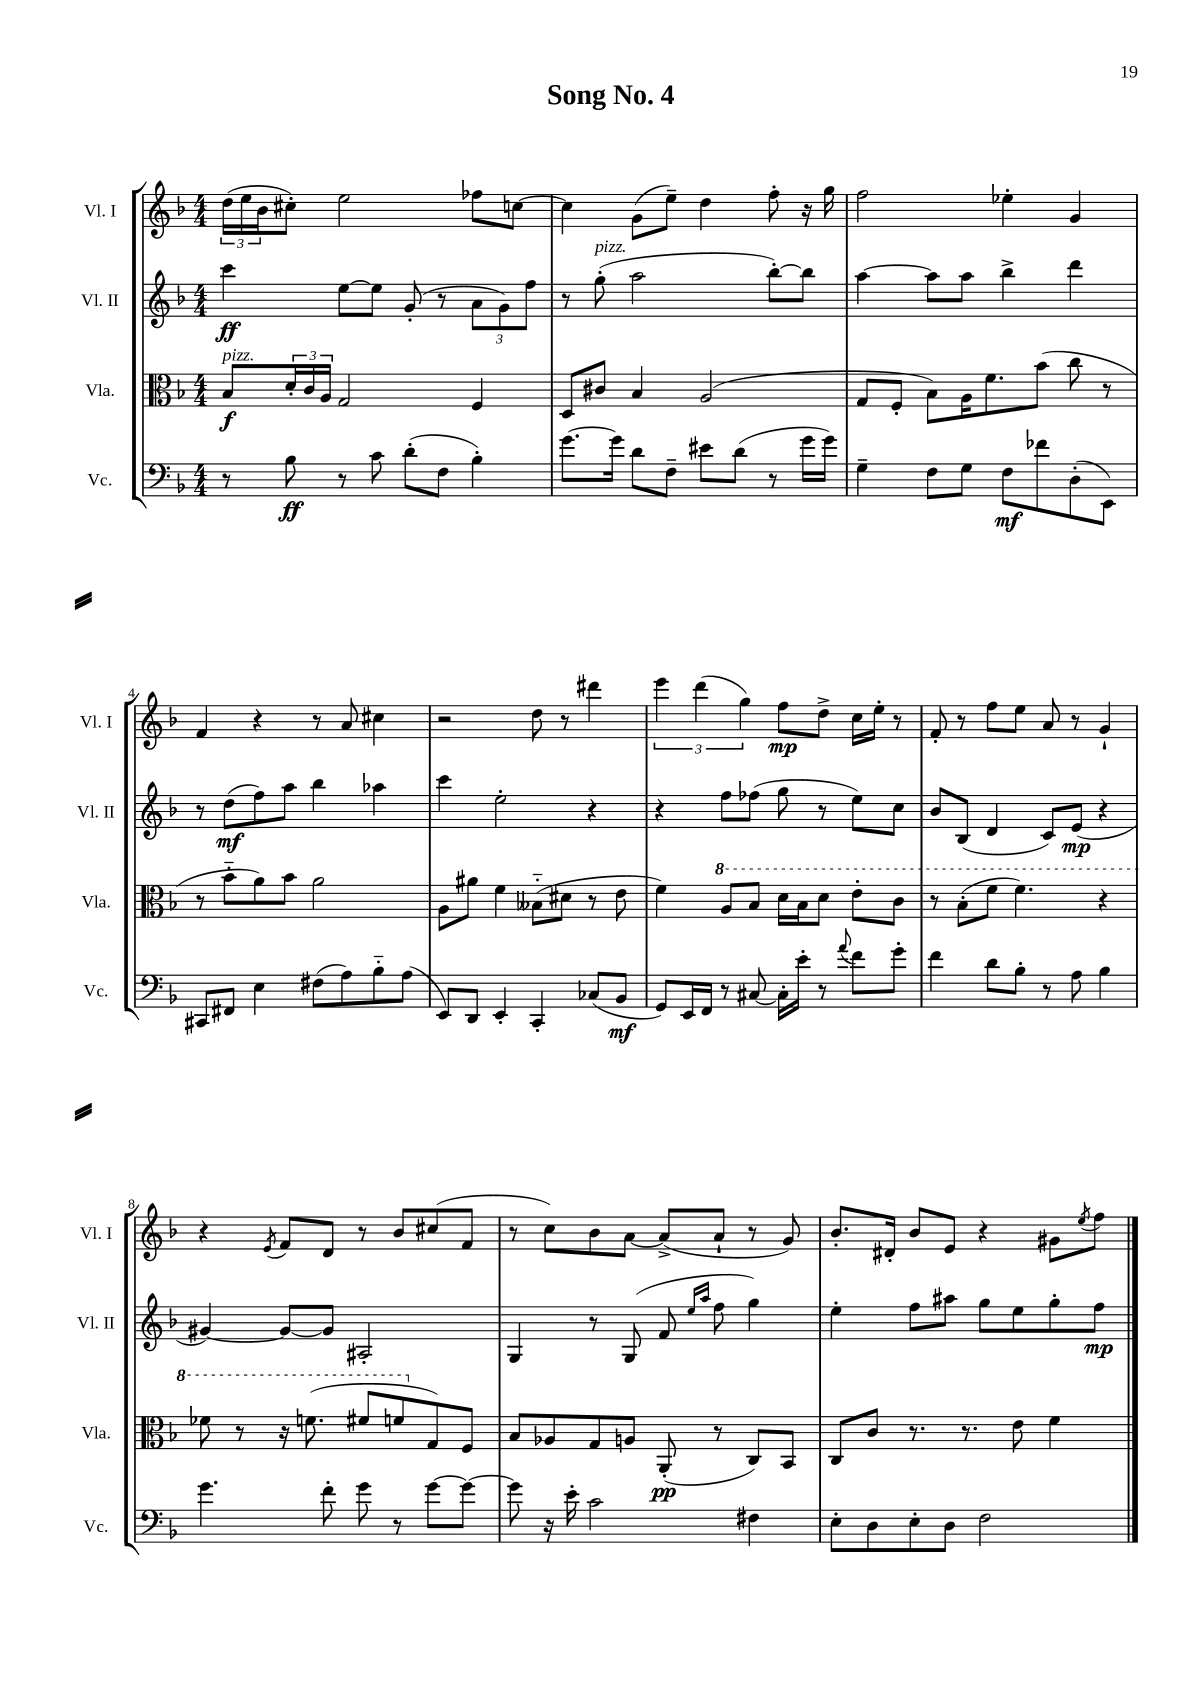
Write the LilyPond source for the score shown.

\header { title = "Song No. 4" }
<<
\new StaffGroup <<
\new Staff = "s0" \with { instrumentName = "Vl. I" shortInstrumentName = "Vl. I" } {
    \clef treble \key f \major \numericTimeSignature \time 4/4
    \tuplet 3/2 { d''16( e''16 bes'16 } cis''8-.) e''2 fes''8 c''8~ |
    c''4 g'8( e''8--) d''4 f''8-. r16 g''16 |
    f''2 ees''4-. g'4 |
    f'4 r4 r8 a'8 cis''4 |
    r2 d''8 r8 dis'''4 |
    \tuplet 3/2 { e'''4 d'''4( g''4) } f''8\mp d''8-> c''16 e''16-. r8 |
    f'8-. r8 f''8 e''8 a'8 r8 g'4-! |
    r4 \acciaccatura { e'8 } f'8 d'8 r8 bes'8 cis''8( f'8 |
    r8 c''8) bes'8 a'8~ a'8->( a'8-! r8 g'8) |
    bes'8.-. dis'16-. bes'8 e'8 r4 gis'8 \acciaccatura { e''8 } f''8 \bar "|." |
}
\new Staff = "s1" \with { instrumentName = "Vl. II" shortInstrumentName = "Vl. II" } {
    \clef treble \key f \major \numericTimeSignature \time 4/4
    c'''4\ff e''8~ e''8 g'8-.( r8 \tuplet 3/2 { a'8 g'8) f''8 } |
    r8 g''8-.^\markup { \italic "pizz." }( a''2 bes''8~-.) bes''8 |
    a''4~ a''8 a''8 bes''4-> d'''4 |
    r8 d''8\mf( f''8) a''8 bes''4 aes''4 |
    c'''4 e''2-. r4 |
    r4 f''8 fes''8( g''8 r8 e''8) c''8 |
    bes'8 bes8( d'4 c'8) e'8\mp( r4 |
    gis'4~) gis'8~ gis'8 ais2-. |
    g4 r8 g8( f'8 \grace { e''16 a''16 } f''8 g''4) |
    e''4-. f''8 ais''8 g''8 e''8 g''8-. f''8\mp \bar "|." |
}
\new Staff = "s2" \with { instrumentName = "Vla." shortInstrumentName = "Vla." } {
    \clef alto \key f \major \numericTimeSignature \time 4/4
    bes8\f^\markup { \italic "pizz." } \tuplet 3/2 { d'16-. c'16 a16 } g2 f4 |
    d8 cis'8 bes4 a2( |
    g8 f8-. bes8) a16 f'8. bes'8( c''8 r8 |
    r8 bes'8-_ a'8) bes'8 a'2 |
    a8 ais'8 f'4 beses8-_( dis'8 r8 e'8 |
    f'4) \ottava #1 a'8 bes'8 d''16 bes'16 d''8 e''8-. c''8 |
    r8 bes'8-.( f''8 f''4.) r4 |
    fes''8 r8 r16 f''8.( fis''8 f''8 \ottava #0 g8) f8 |
    bes8 aes8 g8 a8 a,8-.\pp( r8 c8) bes,8 |
    c8 c'8 r8. r8. e'8 f'4 \bar "|." |
}
\new Staff = "s3" \with { instrumentName = "Vc." shortInstrumentName = "Vc." } {
    \clef bass \key f \major \numericTimeSignature \time 4/4
    r8 bes8\ff r8 c'8 d'8-.( f8 bes4-.) |
    g'8.~ g'16 d'8 f8-- eis'8 d'8( r8 g'16 g'16) |
    g4-- f8 g8 f8\mf fes'8 d8-.( e,8) |
    cis,8 fis,8 e4 fis8( a8) bes8-_ a8( |
    e,8) d,8 e,4-. c,4-. ces8( bes,8\mf |
    g,8) e,16 f,16 r8 cis8~ cis16-. e'16-. r8 \appoggiatura { a'8 } f'8 g'8-. |
    f'4 d'8 bes8-. r8 a8 bes4 |
    g'4. f'8-. g'8 r8 g'8~ g'8~ |
    g'8 r16 e'16-. c'2 fis4 |
    e8-. d8 e8-. d8 f2 \bar "|." |
}
>>
>>
